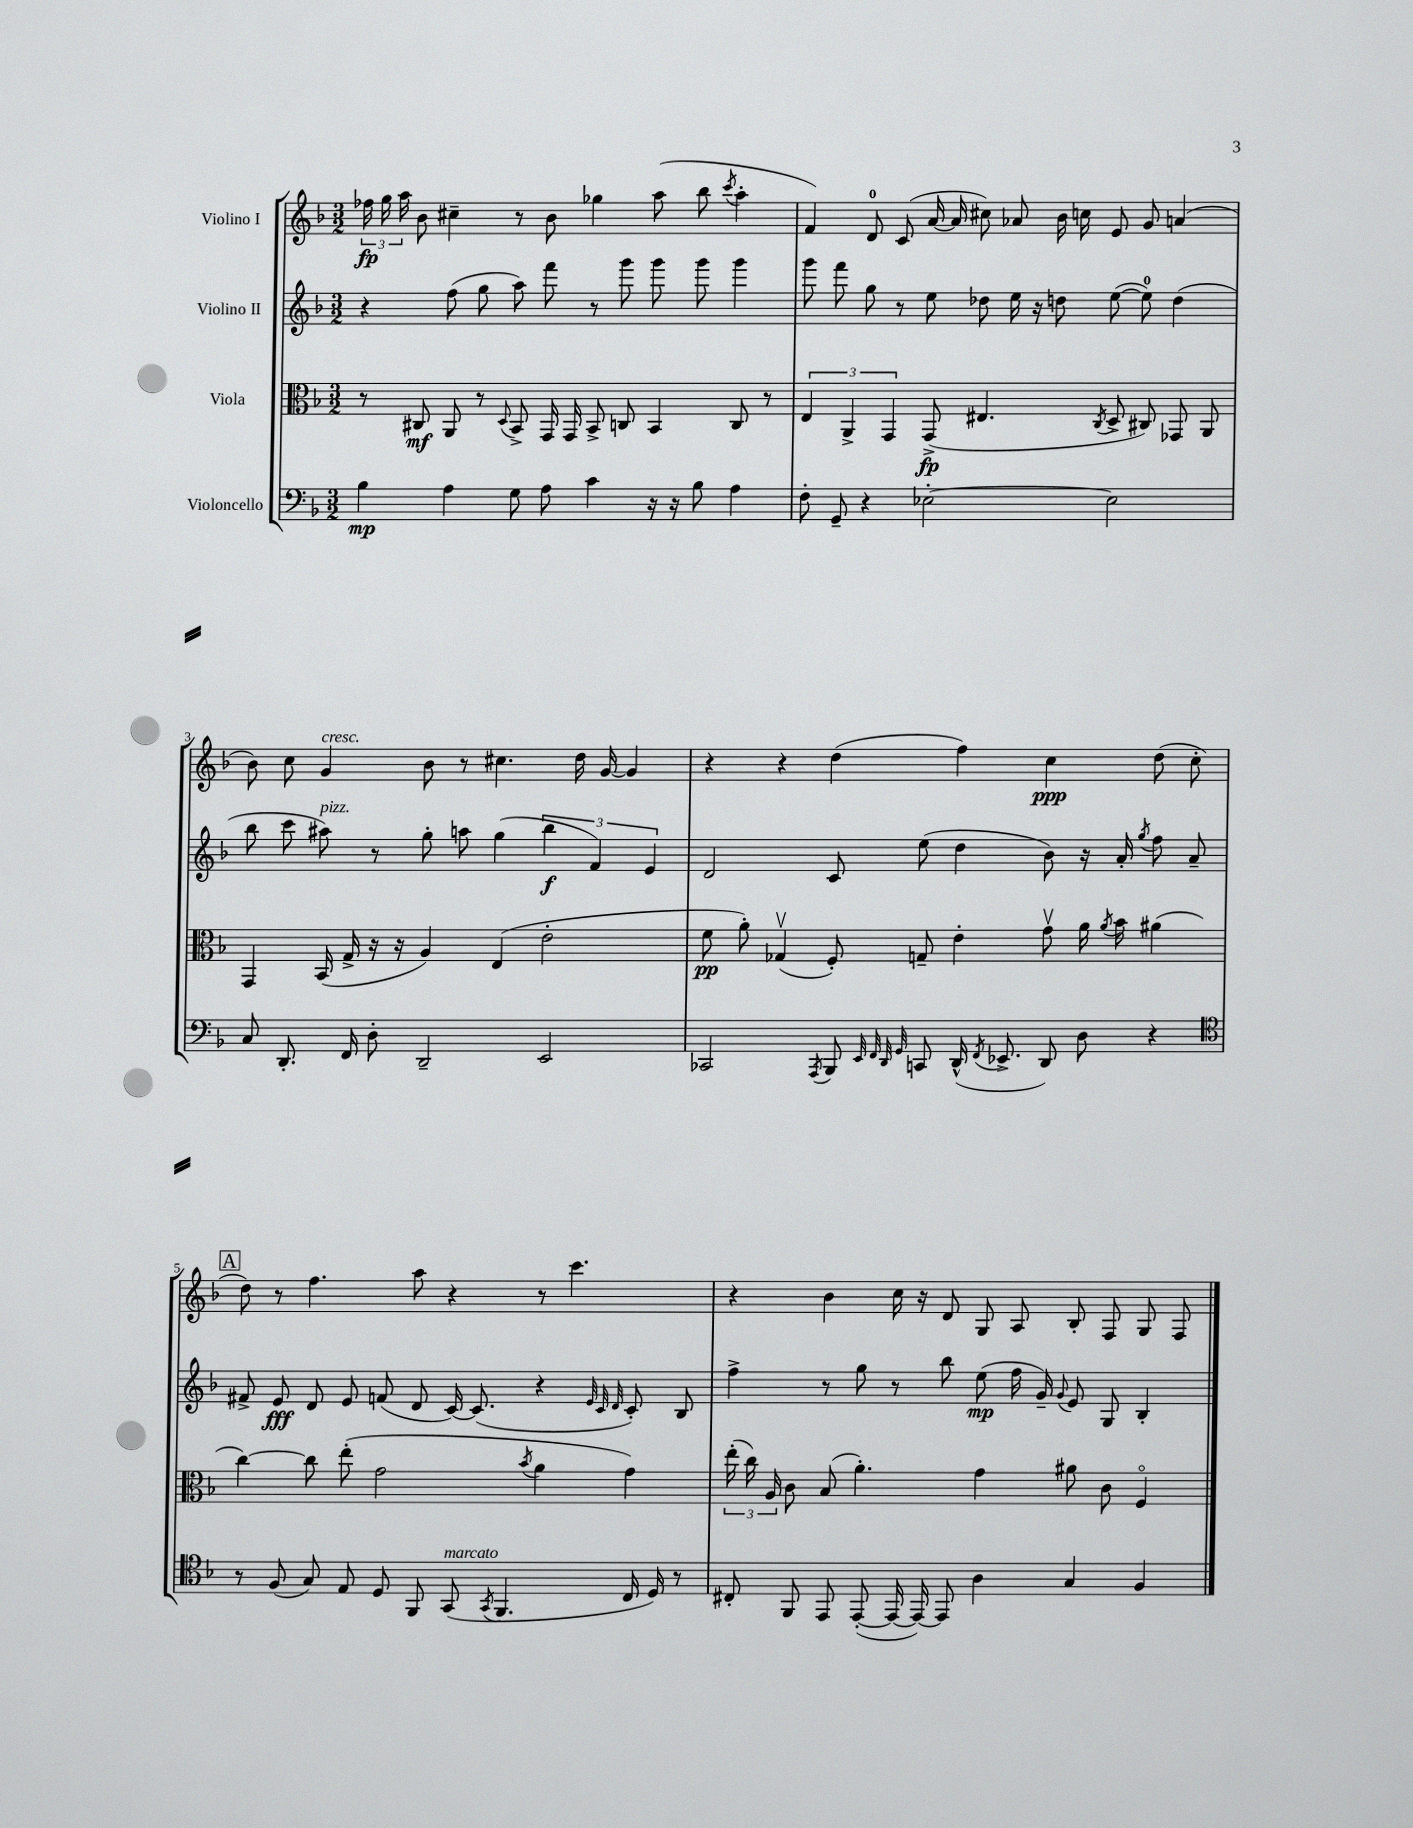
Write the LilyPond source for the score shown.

<<
\new StaffGroup <<
\new Staff = "s0" \with { instrumentName = "Violino I" } {
    \clef treble \key f \major \numericTimeSignature \time 3/2
    \autoBeamOff \tuplet 3/2 { fes''16\fp g''16 a''16 } bes'8 cis''4-- r8 bes'8 ges''4 a''8( bes''8 \acciaccatura { c'''8 } a''4-. |
    f'4) d'8-0 c'8( a'16~ a'16 cis''8) aes'8 bes'16 c''16 e'8 g'8 a'4( |
    bes'8) c''8 g'4^\markup { \italic "cresc." } bes'8 r8 cis''4. d''16 g'16~ g'4 |
    r4 r4 d''4( f''4) c''4\ppp d''8( c''8-. |
    \mark \markup { \box "A" } d''8) r8 f''4. a''8 r4 r8 c'''4. |
    r4 bes'4 c''16 r16 d'8 g8 a8 bes8-. f8 g8 f8 \bar "|." |
}
\new Staff = "s1" \with { instrumentName = "Violino II" } {
    \clef treble \key f \major \numericTimeSignature \time 3/2
    \autoBeamOff r4 f''8( g''8 a''8) f'''8 r8 g'''8 g'''8 g'''8 g'''4 |
    g'''8 f'''8 g''8 r8 e''8 des''8 e''16 r16 d''8 e''8~( e''8-0) d''4( |
    bes''8 c'''8 ais''8^\markup { \italic "pizz." }) r8 g''8-. a''8 g''4( \tuplet 3/2 { bes''4\f f'4) e'4 } |
    d'2 c'8 e''8( d''4 bes'8) r16 a'16-. \acciaccatura { g''8 } f''8 a'8-- |
    \mark \markup { \box "A" } fis'8-> e'8\fff d'8 e'8 f'8( d'8 c'16~) c'8.( r4 \grace { e'32 c'32 d'32 } c'8-.) bes8 |
    f''4-> r8 g''8 r8 bes''8 e''8\mp( f''16 g'16--) \appoggiatura { g'8 } e'8 g8 bes4-. \bar "|." |
}
\new Staff = "s2" \with { instrumentName = "Viola" } {
    \clef alto \key f \major \numericTimeSignature \time 3/2
    \autoBeamOff r8 cis8\mf a,8 r8 \appoggiatura { d8 } bes,8-> g,16 g,16 bes,8-> c8 bes,4 c8 r8 |
    \tuplet 3/2 { e4 a,4-> g,4 } g,8->\fp( eis4. \acciaccatura { c8 } d8-> cis8) ges,8 a,8 |
    g,4 bes,16( g16-> r16 r16 a4) e4( e'2-. |
    f'8\pp a'8-.) ges4\upbow( f8-.) g8-- e'4-. g'8\upbow a'16 \acciaccatura { a'8 } bes'16 ais'4( |
    \mark \markup { \box "A" } c''4~) c''8 e''8-.( g'2 \acciaccatura { bes'8 } a'4 g'4) |
    \tuplet 3/2 { e''16-.( c''16) a16 } c'8 bes8( a'4.-.) g'4 ais'8 c'8 f4\flageolet \bar "|." |
}
\new Staff = "s3" \with { instrumentName = "Violoncello" } {
    \clef bass \key f \major \numericTimeSignature \time 3/2
    \autoBeamOff bes4\mp a4 g8 a8 c'4 r16 r16 bes8 a4 |
    f8-. g,8-- r4 ees2~-. ees2 |
    c8 d,8.-. f,16 d8-. d,2-- e,2 |
    ces,2 \acciaccatura { a,,8 } bes,,8 \grace { e,32 f,32 d,32 g,32 } c,8 d,16-^( \acciaccatura { f,8 } ees,8.-> d,8) d8 r4 |
    \mark \markup { \box "A" } \clef tenor r8 f8( g8) e8 d8 f,8 g,8^\markup { \italic "marcato" }( \acciaccatura { g,8 } f,4. c16 d16) r8 |
    cis8-. f,8 e,8 e,8~-.( e,16~ e,16~) e,8 a4 g4 f4 \bar "|." |
}
>>
>>
